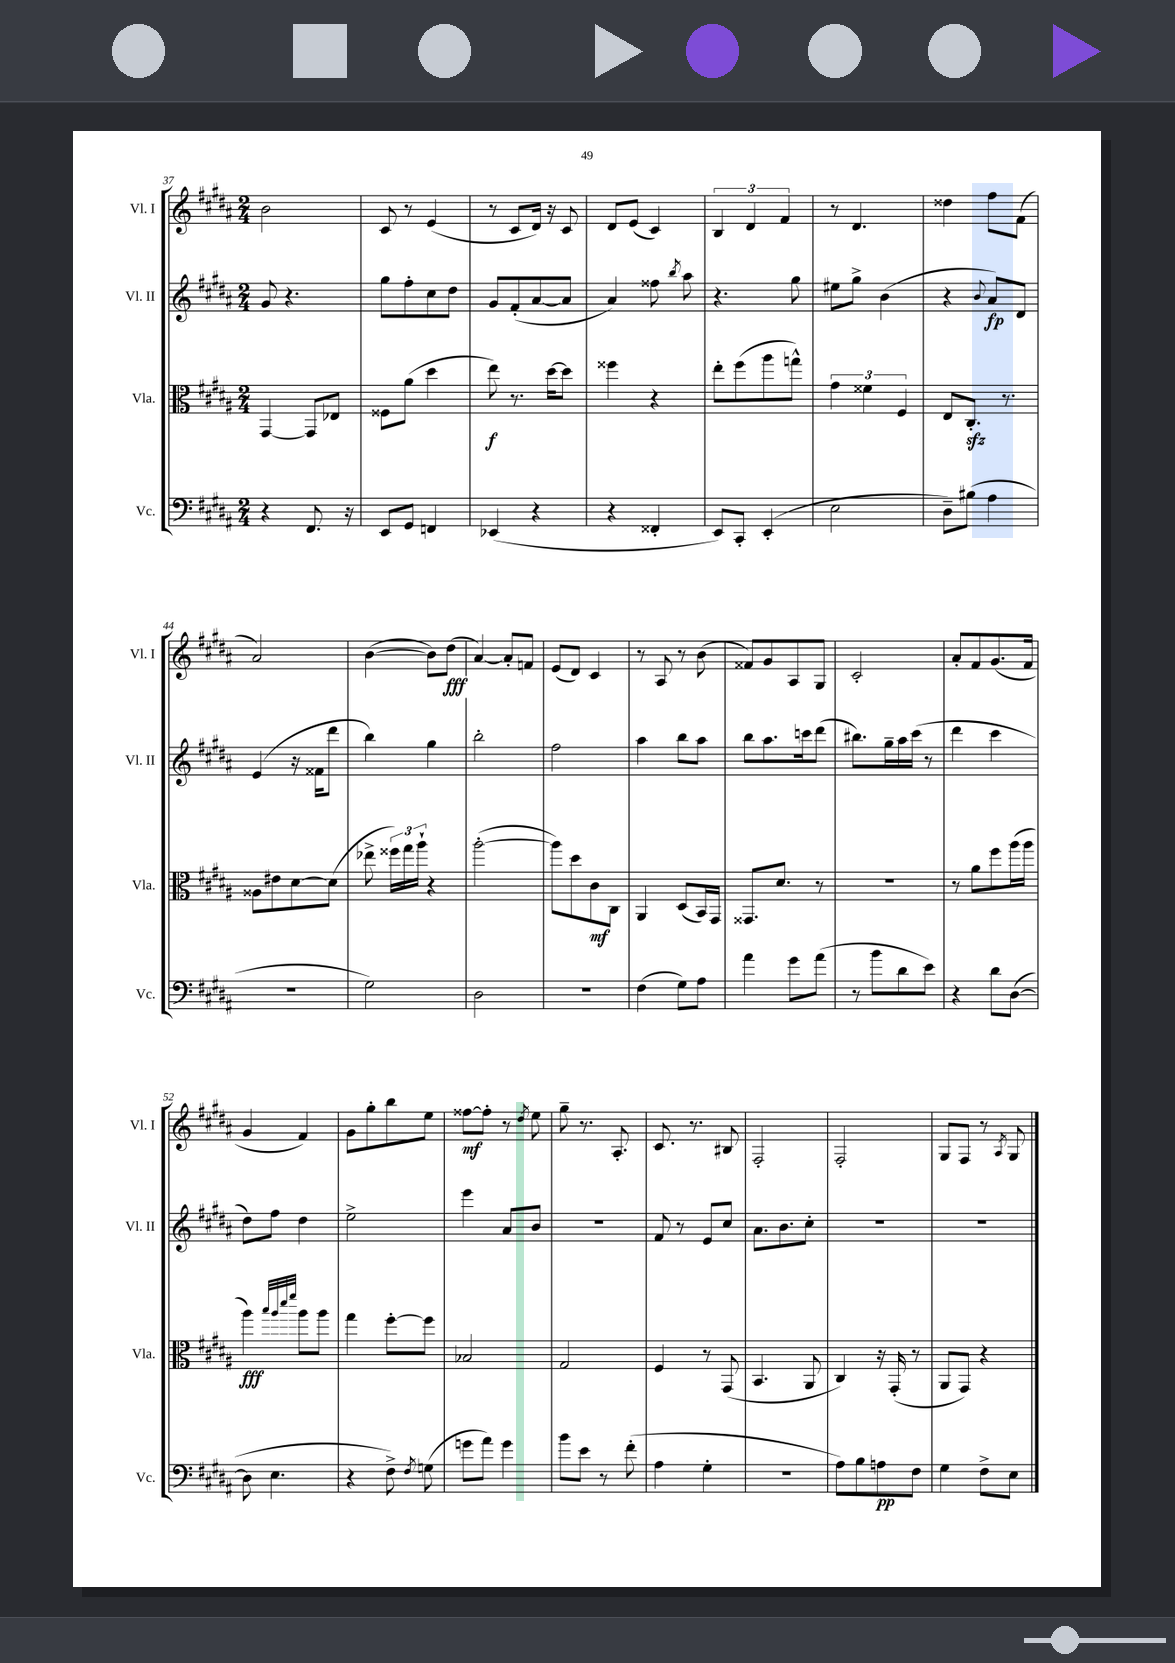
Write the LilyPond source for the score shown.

<<
\new StaffGroup <<
\new Staff = "s0" \with { instrumentName = "Vl. I" shortInstrumentName = "Vl. I" } {
    \clef treble \key b \major \numericTimeSignature \time 2/4
    \autoBeamOff b'2 |
    cis'8 r8 e'4( |
    r8 cis'8[ dis'16]) r16 cis'8 |
    dis'8[ e'8]( cis'4) |
    \tuplet 3/2 { b4 dis'4 fis'4 } |
    r8 dis'4. |
    disis''4 fis''8[ fis'8]( |
    ais'2) |
    b'4~( b'8[) dis''8]\fff( |
    ais'4~) ais'8[-. f'8] |
    e'8[( dis'8]) cis'4 |
    r8 ais8 r8 b'8( |
    fisis'8[) gis'8 ais8 gis8] |
    cis'2-. |
    ais'8[-. fis'8 gis'8.( fis'16] |
    gis'4 fis'4) |
    gis'8[ gis''8-. b''8 e''8] |
    fisis''8[~\mf fisis''8]-. r8 \acciaccatura { dis''8 } e''8 |
    gis''8-- r8. ais8.-. |
    cis'8. r8. bis8 |
    fis2-. |
    fis2-. |
    gis8[ fis8] r8 \acciaccatura { ais8 } gis8 \bar "|." |
}
\new Staff = "s1" \with { instrumentName = "Vl. II" shortInstrumentName = "Vl. II" } {
    \clef treble \key b \major \numericTimeSignature \time 2/4
    \autoBeamOff gis'8 r4. |
    gis''8[ fis''8-. cis''8 dis''8] |
    gis'8[ fis'8-.( ais'8~ ais'8] |
    ais'4) fisis''8 \acciaccatura { b''8 } ais''8 |
    r4. gis''8 |
    eis''8[ gis''8]-> b'4( |
    r4 \appoggiatura { b'8 } ais'8[\fp) dis'8] |
    e'4( r16 fisis'16[ dis'''8] |
    b''4) gis''4 |
    b''2-. |
    fis''2 |
    ais''4 b''8[ ais''8] |
    b''8[ ais''8. c'''16 dis'''8]( |
    bis''8.[) gis''16-- ais''16 cis'''16]( r8 |
    dis'''4 cis'''4 |
    dis''8[) fis''8] dis''4 |
    e''2-> |
    e'''4 ais'8[ b'8] |
    r2 |
    fis'8 r8 e'8[ cis''8] |
    ais'8.[ b'8. cis''8]-. |
    r2 |
    r2 \bar "|." |
}
\new Staff = "s2" \with { instrumentName = "Vla." shortInstrumentName = "Vla." } {
    \clef alto \key b \major \numericTimeSignature \time 2/4
    \autoBeamOff gis,4~ gis,8[ ees8] |
    fisis8[ ais'8]( dis''4 |
    e''8\f) r8. dis''16[~ dis''8] |
    fisis''4 r4 |
    e''8[-. fis''8( ais''8 g''8]-^) |
    \tuplet 3/2 { gis'4 fisis'4 fis4 } |
    e8[ cis8.]-.\sfz r8. |
    aisis8[ eis'8 dis'8~ dis'8]( |
    ees''8-> \tuplet 3/2 { fisis''16[) gis''16 ais''16]-! } r4 |
    ais''2~-.( |
    ais''8[) dis''8 cis'8\mf cis8] |
    ais,4 dis8[( b,16) gis,16] |
    gisis,8.[ dis'8.] r8 |
    R2 |
    r8 ais'8[ fis''8 ais''16( ais''16] |
    ais''4\fff) \grace { b''32[ ais''32 dis'''32 fis'''32] } ais''8[ ais''8] |
    gis''4 fis''8[~-. fis''8] |
    bes2 |
    gis2 |
    fis4 r8 gis,8( |
    b,4. ais,8 |
    cis4) r16 gis,16-.( r8 |
    ais,8[ gis,8]) r4 \bar "|." |
}
\new Staff = "s3" \with { instrumentName = "Vc." shortInstrumentName = "Vc." } {
    \clef bass \key b \major \numericTimeSignature \time 2/4
    \autoBeamOff r4 fis,8. r16 |
    e,8[ gis,8] f,4 |
    ees,4( r4 |
    r4 fisis,4-. |
    e,8[) cis,8]-. e,4-.( |
    e2 |
    dis8[--) bis8]( ais4 |
    R2 |
    gis2) |
    dis2 |
    r2 |
    fis4( gis8[) ais8] |
    ais'4 gis'8[ ais'8]( |
    r8 b'8[ dis'8 e'8]) |
    r4 dis'8[ dis8]~( |
    dis8 e4. |
    r4 fis8->) \acciaccatura { fis8 } g8( |
    g'8[ ais'8]) g'4 |
    b'8[ e'8] r8 fis'8-.( |
    ais4 gis4-. |
    r2 |
    ais8[) b8 a8\pp fis8] |
    gis4 fis8[-> e8] \bar "|." |
}
>>
>>
\layout { \context { \Score currentBarNumber = #37 } }
